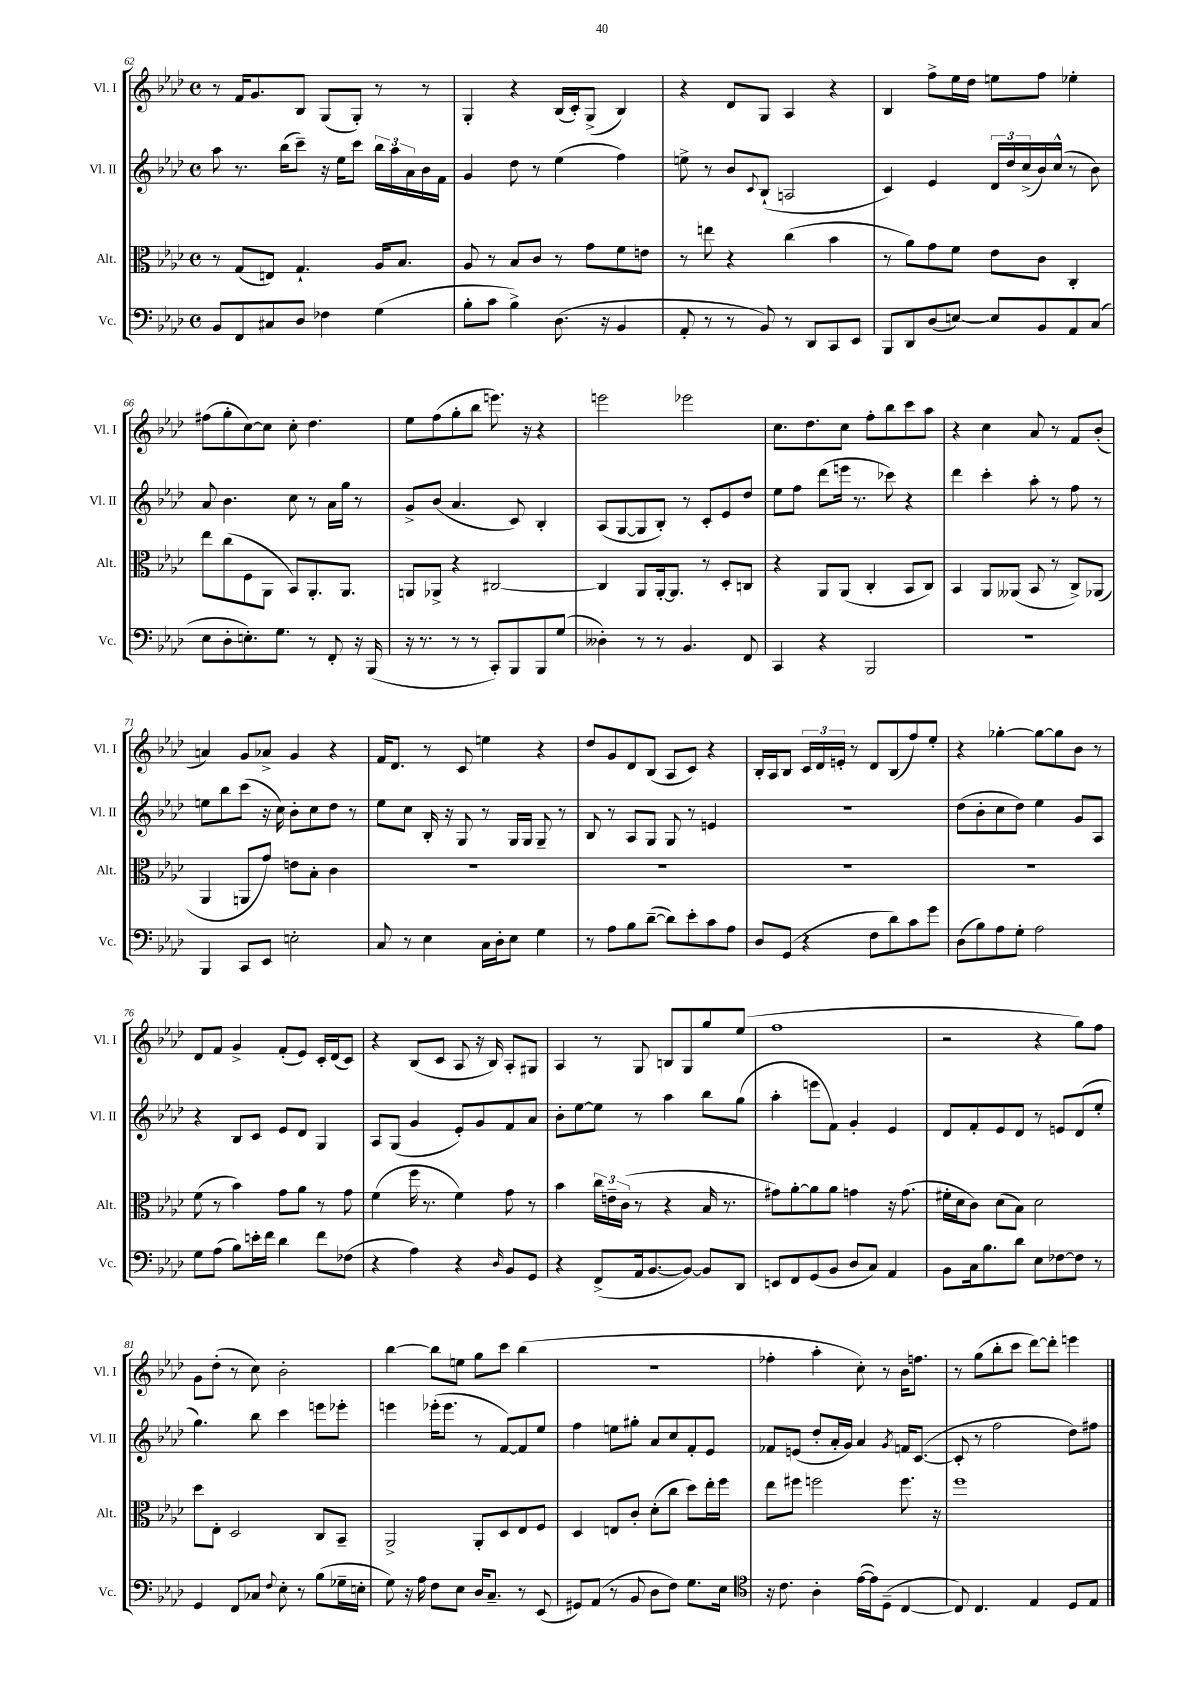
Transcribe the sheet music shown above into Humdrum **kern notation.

**kern	**kern	**kern	**kern
*staff4	*staff3	*staff2	*staff1
*clefF4	*clefC3	*clefG2	*clefG2
*k[b-e-a-d-]	*k[b-e-a-d-]	*k[b-e-a-d-]	*k[b-e-a-d-]
*M4/4	*M4/4	*M4/4	*M4/4
*met(c)	*met(c)	*met(c)	*met(c)
8BB-	8r	8aa-	8r
8FF	(8G	8.r	16f
.	.	.	8.g
8C#	8E)	.	.
.	.	(16bb-	.
8D-	4.G`	8ccc~)	8B-
4F-	.	16r	(8G
.	.	16ee-	.
.	.	8ccc	8G')
(4G	16A-	24bb-	8r
.	.	24aa-	.
.	8.B-	.	.
.	.	24a-	.
.	.	16b-	8r
.	.	16f	.
=	=	=	=
8B-'	8A-	4g	4G'
8c	8r	.	.
4B-^)	8B-	8dd-	4r
.	8c	8r	.
(8.D-	8r	(4ee-	(16B-
.	.	.	16c')
.	8g	.	(8G^
16r	.	.	.
4BB-	8f	4ff)	4B-)
.	8e	.	.
=	=	=	=
8AA-'	8r	8ee^	4r
8r	8ee	8r	.
8r	4r	8b-	8d-
.	.	8qqc	.
8BB-)	.	(8B-`	8G
8r	(4cc	2A	4A-
8DD-	.	.	.
8CC	4b-	.	4r
8EE-	.	.	.
=	=	=	=
8BBB-	8r	4c)	4B-
8DD-	8a-)	.	.
(8D-	8g	4e-	8ff^
[8E)	8f	.	16ee-
.	.	.	16dd-
8E]	8e-	24d-	8ee
.	.	24dd-	.
.	.	(24cc^	.
8BB-	8c	16b-)	8ff
.	.	(16cc^^	.
8AA-	4C'	8r	4ee-'
(8C	.	8b-)	.
=	=	=	=
8E-	8ee-	8a-	(8ff#
8D-'	(8cc	4.b-	8gg'
8.E')	8F	.	[8cc)
.	8AA-	.	8cc]
8.G	.	.	.
.	8BB-)	8cc	8cc'
8r	8.AA-'	8r	4.dd-
8FF'	.	16a-	.
.	8.AA-	16gg	.
16r	.	8r	.
(16BBB-	.	.	.
=	=	=	=
16r	8AA	8g^	8ee-
8.r	.	.	.
.	8AA-^	(8b-	(8ff
8r	4r	4.a-	8gg'
8r	.	.	8bb-
8CC')	[2C#	.	8.eee)
8BBB-	.	8c)	.
.	.	.	16r
8BBB-	.	4B-'	4r
(8G	.	.	.
=	=	=	=
4D--')	4C#]	(8A-	2eee
.	.	[8G	.
8r	8AA-	8G]	.
8r	[16AA-'	8B-')	.
.	8.AA-]	.	.
4.BB-	.	8r	2eee-
.	8r	8c'	.
.	8D-'	8e-	.
8FF	8C	8dd-	.
=	=	=	=
4CC	4r	8ee-	8.cc
.	.	8ff	.
.	.	.	8.dd-
4r	8AA-	(8ddd-	.
.	(8AA-	16eee	8cc
.	.	8.r	.
2BBB-	4C'	.	8ff'
.	.	8ccc-)	8bb-
.	8BB-	4r	8ccc
.	8C)	.	8aa-
=	=	=	=
1r	4BB-	4ddd-	4r
.	8AA-	4ccc'	4cc
.	(8AA--	.	.
.	8BB-	8aa-'	8a-
.	8r	8r	8r
.	8C^)	8ff	8f
.	(8AA-	8r	(8b-'
=	=	=	=
4BBB-	4AA-	8ee	4a)
.	.	8bb-	.
8CC	8AA	(8ccc	8g
8EE-	8g)	16r	8a-^
.	.	16cc)	.
2E'	8e	8b-'	4g
.	8B-'	8cc	.
.	4c	8dd-	4r
.	.	8r	.
=	=	=	=
8C	1r	8ee-	16f
.	.	.	8.d-
8r	.	8cc	.
4E-	.	16B-'	8r
.	.	16r	.
.	.	8G	8c
16C	.	8r	4ee
16D-'	.	.	.
8E-	.	16G	.
.	.	16G	.
4G	.	8G~	4r
.	.	8r	.
=	=	=	=
8r	1r	8B-	8dd-
8A-	.	8r	8g
8B-	.	8A-	8d-
([8d-~	.	8G	(8B-
8d-])	.	8G	8A-
8e-'	.	8r	8c)
8c	.	4e	4r
8A-	.	.	.
=	=	=	=
8D-	1r	1r	16B-'
.	.	.	16A-
(8GG	.	.	8B-
4r	.	.	24c
.	.	.	24d-
.	.	.	24e'
.	.	.	8r
8F	.	.	8d-
8d-)	.	.	(8B-
8c	.	.	8ff)
8g	.	.	8ee-'
=	=	=	=
(8D-	1r	(8dd-	4r
8B-)	.	8b-'	.
8A-	.	8cc	[4gg-'
8G'	.	8dd-)	.
2A-	.	4ee-	8gg-_
.	.	.	8gg-]
.	.	8g	8b-
.	.	8A-	8r
=	=	=	=
8G	(8f	4r	8d-
(8A-	8r	.	8f
8B-)	4b-)	8B-	4g^
16e'	.	8c	.
16f	.	.	.
4d-	8g	8e-	(8f'
.	8a-	8d-	8e-)
8f	8r	4G	16c'
.	.	.	(16d-
(8F-	8g	.	8c)
=	=	=	=
4r	(4f	8A-	4r
.	.	(8G	.
4A-)	16ff	4g	(8B-
.	8.r	.	.
.	.	.	8c
4r	4f)	8e-')	8A-
.	.	8g	16r
.	.	.	16B-)
16qqD-	.	.	.
8BB-	8g	8f	8A-'
8GG	8r	8a-	8G#
=	=	=	=
4r	4b-	8b-'	4A-
.	.	[8ee-	.
(8FF^	24cc	8ee-]	8r
.	24e~	.	.
.	(24c	.	.
16AA-	8r	8r	8G
[8.BB-	.	.	.
.	4r	4aa-	8B
8BB-_)	.	.	8G
8BB-]	16B-	8bb-	8gg
.	8.r	.	.
8DD-	.	(8gg	(8ee-
=	=	=	=
8EE	8g#)	4aa-'	1ff
8FF	[8a-'	.	.
(8GG	8a-]	8eee	.
8BB-	8a-	8f)	.
8D-	4g	4g'	.
8C)	.	.	.
4AA-	16r	4e-	.
.	(8.g	.	.
=	=	=	=
8BB-	16f#'	8d-	2r
.	16d-	.	.
16C	8c)	8f'	.
8.B-	.	.	.
.	(8d-	8e-	.
8d-	8B-)	8d-	.
8E-	2d-	8r	4r
[8F-	.	8e	.
8F-]	.	(8d-	8gg)
8r	.	8ee-'	8ff
=	=	=	=
4GG	8dd-	4.gg)	8g
.	8E-'	.	(8dd-'
8FF	2D-	.	8r
8C-	.	8bb-	8cc)
8qqF	.	.	.
8E-'	.	4ccc	2b-'
8r	.	.	.
(8B-	8C	8eee	.
16G-~	8BB-~	8eee-'	.
16E'	.	.	.
=	=	=	=
8G)	2AA-^	4eee	[4bb-
16r	.	.	.
16A-	.	.	.
8F	.	(16eee-'	8bb-]
.	.	8.eee-	.
8E-	.	.	8ee
16D-	8AA-'	8r	8gg
8.C~	.	.	.
.	8D-	[8f)	8ccc
8r	8E-	8f]	(4bb-
(8EE-	8F	8ee-	.
=	=	=	=
8GG#)	4D-	4ff	1r
(8AA-	.	.	.
8r	8E	8ee	.
8BB-	8c'	8gg#'	.
8D-	(8d-'	8a-	.
8F)	8cc	8cc	.
8.G	8dd-)	8f'	.
.	16ee-'	8e-	.
16E-	16ff	.	.
=	=	=	=
*clefC4	*	*	*
16r	8ee-	8f-	4ff-'
8.c	.	.	.
.	8ff#	(8e	.
4A-'	2ff	8dd-'	4aa-'
.	.	16a-'	.
.	.	16g)	.
([16e-	.	4a-	8cc')
16e-])	.	.	.
(8D-~	.	.	8r
.	.	8qg	.
[4C	8.ff	16f	16b-
.	.	([8.c	8.ff
.	16r	.	.
=	=	=	=
8C])	1ff	8c']	8r
4.C	.	8r	(8gg
.	.	2ff	8bb-'
.	.	.	8ccc
4E-	.	.	[8ddd-)
.	.	.	8ddd-']
8D-	.	8dd-)	4eee
8E-	.	8ff#	.
==	==	==	==
*-	*-	*-	*-
